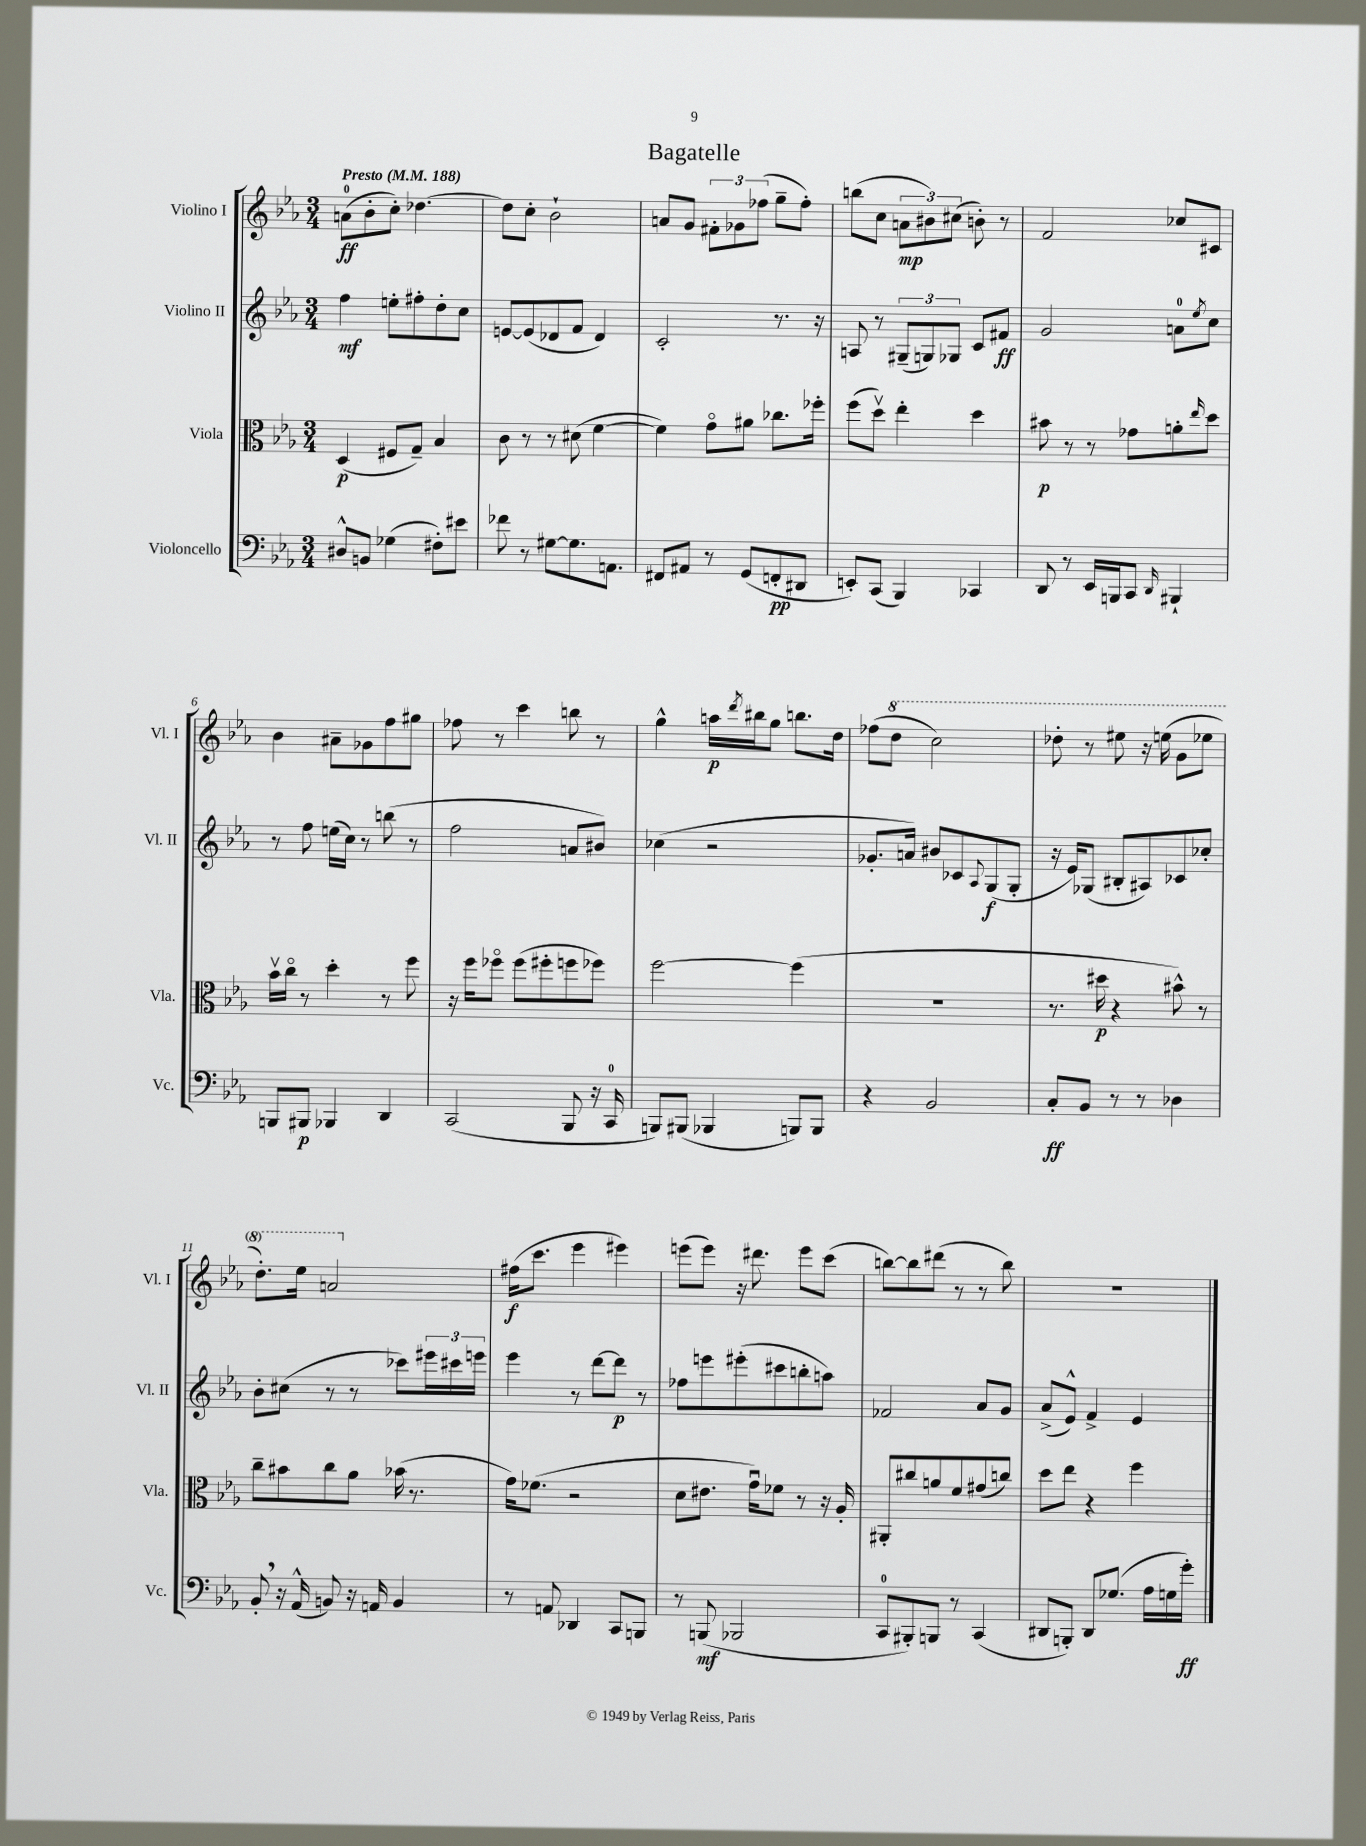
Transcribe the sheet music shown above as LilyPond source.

\header { title = "Bagatelle" }
<<
\new StaffGroup <<
\new Staff = "s0" \with { instrumentName = "Violino I" shortInstrumentName = "Vl. I" } {
    \clef treble \key ees \major \numericTimeSignature \time 3/4 \tempo "Presto" 4 = 188
    a'8-0\ff( bes'8-. c''8-.) des''4.~ |
    des''8 c''8-. bes'2-! |
    a'8 g'8 \tuplet 3/2 { fis'8-. ges'8 fes''8( } g''8-- fes''8-.) |
    b''8( c''8 \tuplet 3/2 { a'8\mp bis'8) cis''8( } b'8-.) r8 |
    f'2 ces''8 cis'8 |
    bes'4 ais'8-- ges'8 f''8 gis''8 |
    fes''8 r8 c'''4 b''8 r8 |
    g''4-^ a''16\p \acciaccatura { d'''8 } bis''16 g''8 b''8. d''16 |
    fes''8( \ottava #1 d'''8 c'''2) |
    des'''8-. r8 eis'''8 r16 e'''16( g''8 ees'''8 |
    d'''8.-.) ees'''16 a''2 \ottava #0 |
    fis''16\f( c'''8. ees'''4 eis'''4) |
    e'''8( e'''8) r16 dis'''8. e'''8 c'''8( |
    b''8~) b''8 dis'''8( r8 r8 b''8) |
    R2. \bar "|." |
}
\new Staff = "s1" \with { instrumentName = "Violino II" shortInstrumentName = "Vl. II" } {
    \clef treble \key ees \major \numericTimeSignature \time 3/4
    f''4\mf e''8-. fis''8-. d''8-. c''8 |
    e'8~ e'8( des'8 f'8 des'4) |
    c'2-. r8. r16 |
    a8 r8 \tuplet 3/2 { gis8--( g8) ges8 } c'8 fis'8\ff |
    g'2 a'8-0 \acciaccatura { ees''8 } c''8 |
    r8 f''8 e''16( c''16) r8 b''8( r8 |
    f''2 a'8 bis'8) |
    ces''4( r2 |
    ges'8.-. a'16) bis'8 ces'8 \appoggiatura { aes8 } g8\f( g8-. |
    r16 ees'16) ges8( bis8-. ais8) ces'8 ces''8-. |
    bes'8-. cis''8( r8 r8 ces'''8) \tuplet 3/2 { eis'''16 cis'''16 e'''16 } |
    ees'''4 r8 d'''8~ d'''8\p r8 |
    fes''8 e'''8 eis'''8-.( cis'''8 b''8-. a''8) |
    fes'2 aes'8 g'8 |
    aes'8->( ees'8-^) f'4-> ees'4 \bar "|." |
}
\new Staff = "s2" \with { instrumentName = "Viola" shortInstrumentName = "Vla." } {
    \clef alto \key ees \major \numericTimeSignature \time 3/4
    d4\p( fis8 g8--) bes4 |
    c'8 r8 r8 dis'8( f'4~ |
    f'4) g'8\flageolet ais'8 ces''8. fes''16-. |
    f''8( d''8\upbow) ees''4-. d''4 |
    bis'8\p r8 r8 ges'8 a'8-. \grace { ees''16 } d''8 |
    bes'16\upbow c''16\flageolet r8 d''4-. r8 f''8 |
    r16 f''16 fes''8\flageolet fes''8( fis''8-. f''8 fes''8) |
    f''2~ f''4( |
    R2. |
    r8. dis''16\p r4 bis'8-^) r8 |
    c''8-- bis'8 c''8 aes'8 bes'16( r8. |
    g'16) fes'8.( r2 |
    d'8 eis'8. g'16\downbow) fes'8 r8 r16 aes16-. |
    ais,8-. cis''8 a'8 f'8 gis'8( c''8) |
    d''8 ees''8 r4 f''4 \bar "|." |
}
\new Staff = "s3" \with { instrumentName = "Violoncello" shortInstrumentName = "Vc." } {
    \clef bass \key ees \major \numericTimeSignature \time 3/4
    dis8-^ b,8 ges4( fis8-.) eis'8 |
    fes'8 r8 gis8~ gis8. a,8. |
    fis,8 ais,8 r8 g,8( f,8-.\pp dis,8 |
    e,8-.) c,8( bes,,4) ces,4 |
    d,8 r8 ees,16 b,,16 c,8 \grace { d,16 } bis,,4-! |
    b,,8 bis,,8\p bes,,4 d,4 |
    c,2( bes,,8 r16 c,16-0 |
    b,,8) bis,,8( bes,,4 b,,8) b,,8 |
    r4 bes,2 |
    c8-.\ff bes,8 r8 r8 des4 |
    bes,8-. \breathe r16 aes,16-^( b,8) r16 a,16 b,4 |
    r8 a,8 des,4 c,8 b,,8 |
    r8 b,,8\mf( bes,,2 |
    c,8-0 bis,,8-.) b,,8 r8 c,4( |
    dis,8 b,,8-.) dis,8 ges8.( aes16 g16 g'16-.\ff) \bar "|." |
}
>>
>>
